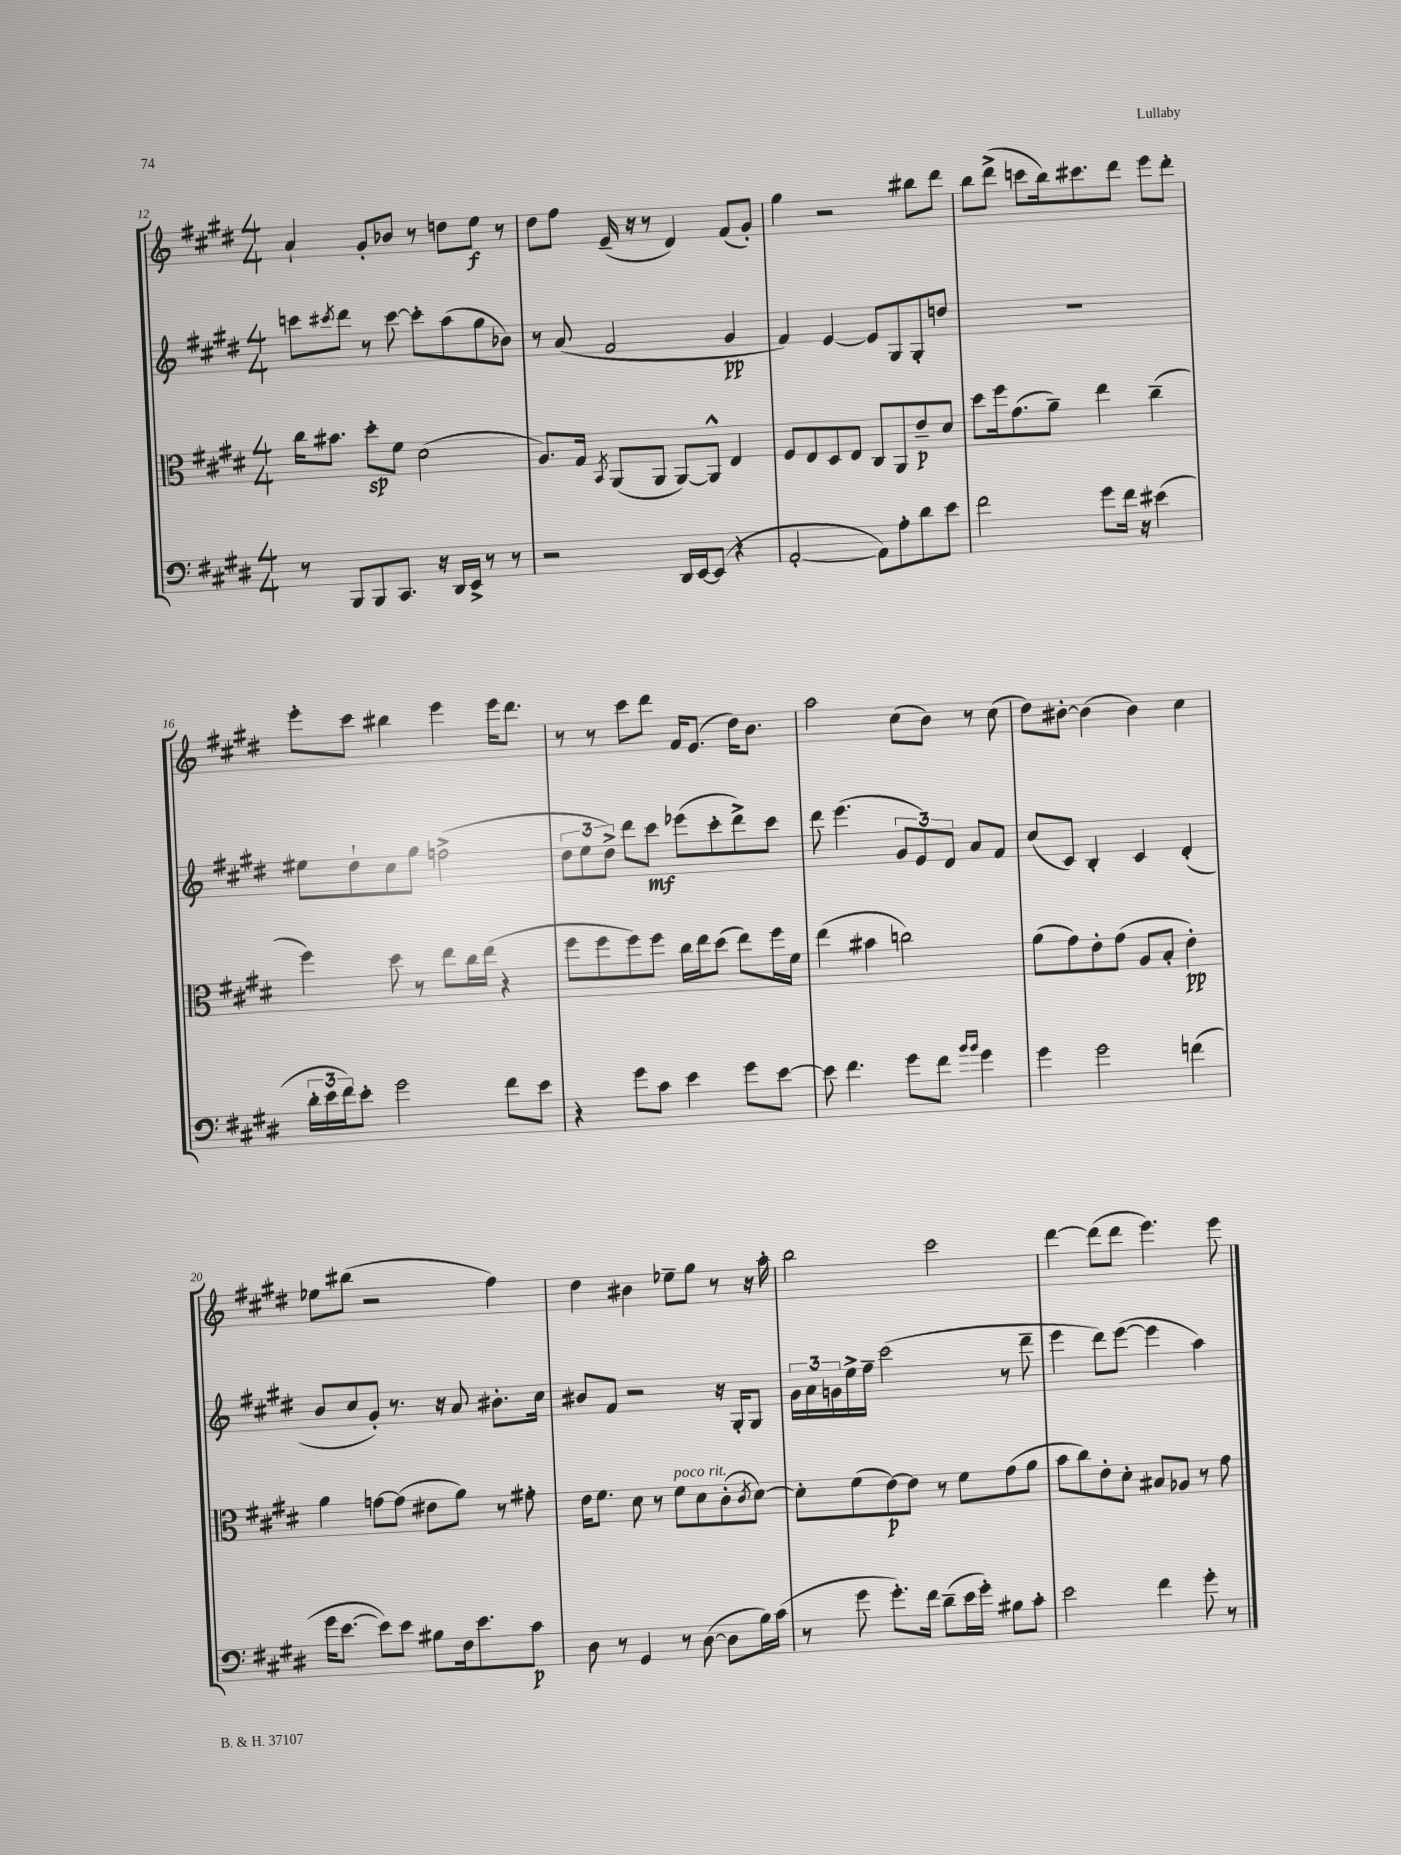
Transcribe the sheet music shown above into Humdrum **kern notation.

**kern	**kern	**kern	**kern
*staff4	*staff3	*staff2	*staff1
*clefF4	*clefC3	*clefG2	*clefG2
*k[f#c#g#d#]	*k[f#c#g#d#]	*k[f#c#g#d#]	*k[f#c#g#d#]
*M4/4	*M4/4	*M4/4	*M4/4
8r	16cc#\LK	8ccc\L	4a`/
.	8.b#\J	.	.
.	.	8qccc#/	.
8BBB/L	.	8ddd#\J	.
8BBB/	8dd#'\L	8r	8g#'/L
8.CC#/J	8f#\J	[8ccc#\	8b-/J
.	(2d#\	8ccc#'\]L	8r
16r	.	.	.
16DD#/LL	.	(8aa\	8dd\L
16EE^/JJ	.	.	.
8r	.	8gg#\	8ee\J
8r	.	8b-\J)	8r
=	=	=	=
2r	8.A/L)	8r	8dd#\L
.	.	(8a/	8ff#\J
.	16G#/Jk	.	.
.	8qBB/	.	.
.	(8AA/L	2f#/	(16e~/
.	.	.	16r
.	8AA/J	.	8r
16DD#/LL	[8AA/L)	.	4d#/)
[16EE/J	.	.	.
(8EE/]J	8AA^^/]J	.	.
4r	4E/	4g#/	(8f#/L
.	.	.	8g#'/J)
=	=	=	=
[2AA'/	8F#/L	4f#/)	4gg#\
.	8E/	.	.
.	8D#/	[4e/	2r
.	8E/J	.	.
8AA\]L)	8C#/L	8e/]L	.
8A'\	8AA/	8G#/	.
8d#\	8e~/	8G#'/	8bb#\L
8e\J	8d#/J	8dd/J	8ddd#\J
=	=	=	=
2f#\	8dd#\L	1r	8bb\L
.	16ff#\k	.	(8ddd#^\J
.	(8.g#\	.	.
.	.	.	8ccc\L
.	8a~\J)	.	16bb\k)
.	.	.	8.ccc#\
8g#\L	4ee\	.	.
16f#\Jk	.	.	8ddd#\J
16r	.	.	.
(4e#\	(4cc#~\	.	8eee\L
.	.	.	8ddd#'\J
=	=	=	=
24d#'\LL	4ff#\)	8ee#\L	8eee'\L
24e\	.	.	.
24f#\J)	.	.	.
8e'\J	.	8dd#`\	8ccc#\J
2g#\	8dd#\	8cc#\	4bb#\
.	8r	8gg#\J	.
.	8ee\L	(2ff^\	4eee\
.	16cc#\L	.	.
.	(16ee\JJ	.	.
8f#\L	4r	.	16eee\LK
.	.	.	8.ddd#\J
8e\J	.	.	.
=	=	=	=
4r	8ff#\L	12dd#\L	8r
.	.	12ee\	.
.	8ff#\	.	8r
.	.	12dd#^\J)	.
8g#\L	8ff#\)	8ddd#\L	8ccc#\L
8c#\J	8ff#\J	8ccc#\J	8ddd#\J
4e\	16cc#\LL	(8eee-\L	16f#/LK
.	16ee\J	.	(8.e/J
.	(8dd#\J	8ccc#'\	.
8g#\L	8ee\L)	8ddd#^\)	16dd#\LK)
.	.	.	8.b\J
[8e\J	16ff#\L	8ccc#\J	.
.	16f#\JJ	.	.
=	=	=	=
8e\]	(4ee\	8ddd#\	2aa\
4.f#\	.	(4.eee\	.
.	4b#\	.	.
8g#\L	2cc\)	12g#/L	(8cc#\L
.	.	12e/)	.
8f#\J	.	.	8b\J)
.	.	12d#/J	.
16qqb/LL	.	.	.
16qqb/JJ	.	.	.
4g#\	.	8a/L	8r
.	.	8f#/J	(8cc#\
=	=	=	=
4g#\	(8a\L	(8cc#/L	8dd#\L)
.	8g#\)	8c#/J)	[8b#'\J
2g#\	8e'\	4B'/	(4b#\]
.	(8g#\J	.	.
.	8A/L	4c#/	4b#\)
.	8B'/J	.	.
(4f\	4e'\)	(4d#'/	4cc#\
=	=	=	=
16g#\LK	4a\	8b/L	8ee-\L
[8.e\J	.	.	.
.	.	8cc#/	(8bb#\J
8e\]L)	[8g\L	8g#'/J)	2r
8e\J	(8g\]J	8.r	.
8B#\L	8e#\L	.	.
.	.	16r	.
16F#\k	8a\J)	8a/	.
8.e\	.	.	.
.	8r	8.b#'\L	4ff#\)
8c#\J	8g#'\	.	.
.	.	16cc#\Jk	.
=	=	=	=
8D#\	16e\LK	8b#/L	4dd#\
.	8.f#\J	.	.
8r	.	8f#/J	.
4GG#/	8d#\	2r	4b#\
.	8r	.	.
8r	8f#\L	.	8ee-~\L
([8D#\	8d#\	.	8gg#\J
8D#\]L	(8c#'\	16r	8r
.	.	16G#'/LK	.
.	8qc#/	.	.
16B\L)	[8d#\J)	8G#/J	16r
(16c#\JJ	.	.	16aa'\
=	=	=	=
8r	8d#'\]L	24g#\LL	2bb\
.	.	24a\	.
.	.	24g\	.
8g#\	(8f#\	16ee^\	.
.	.	16ff#~\JJ	.
8.g#'\L)	[8e\)	(2ccc#\	.
.	8e\]J	.	.
16f#\Jk	.	.	.
(8d#~\L	8r	.	2ccc#\
16e\L	8f#\L	.	.
16g#'\JJ)	.	.	.
8B#\L	(8g#\	8r	.
8c#'\J	8a\J	8ddd#~\	.
=	=	=	=
2e\	8b\L	4eee\	[4ddd#\
.	8cc#\)	.	.
.	8e'\	8ddd#\L)	(8ddd#\]L
.	8d#'\J	([8eee\J	8ddd#\J
4f#\	8B#/L	4eee\]	4.eee\)
.	8A-/J	.	.
8g#'\	8r	4aa\)	.
8r	8g#\	.	8eee\
==	==	==	==
*-	*-	*-	*-
